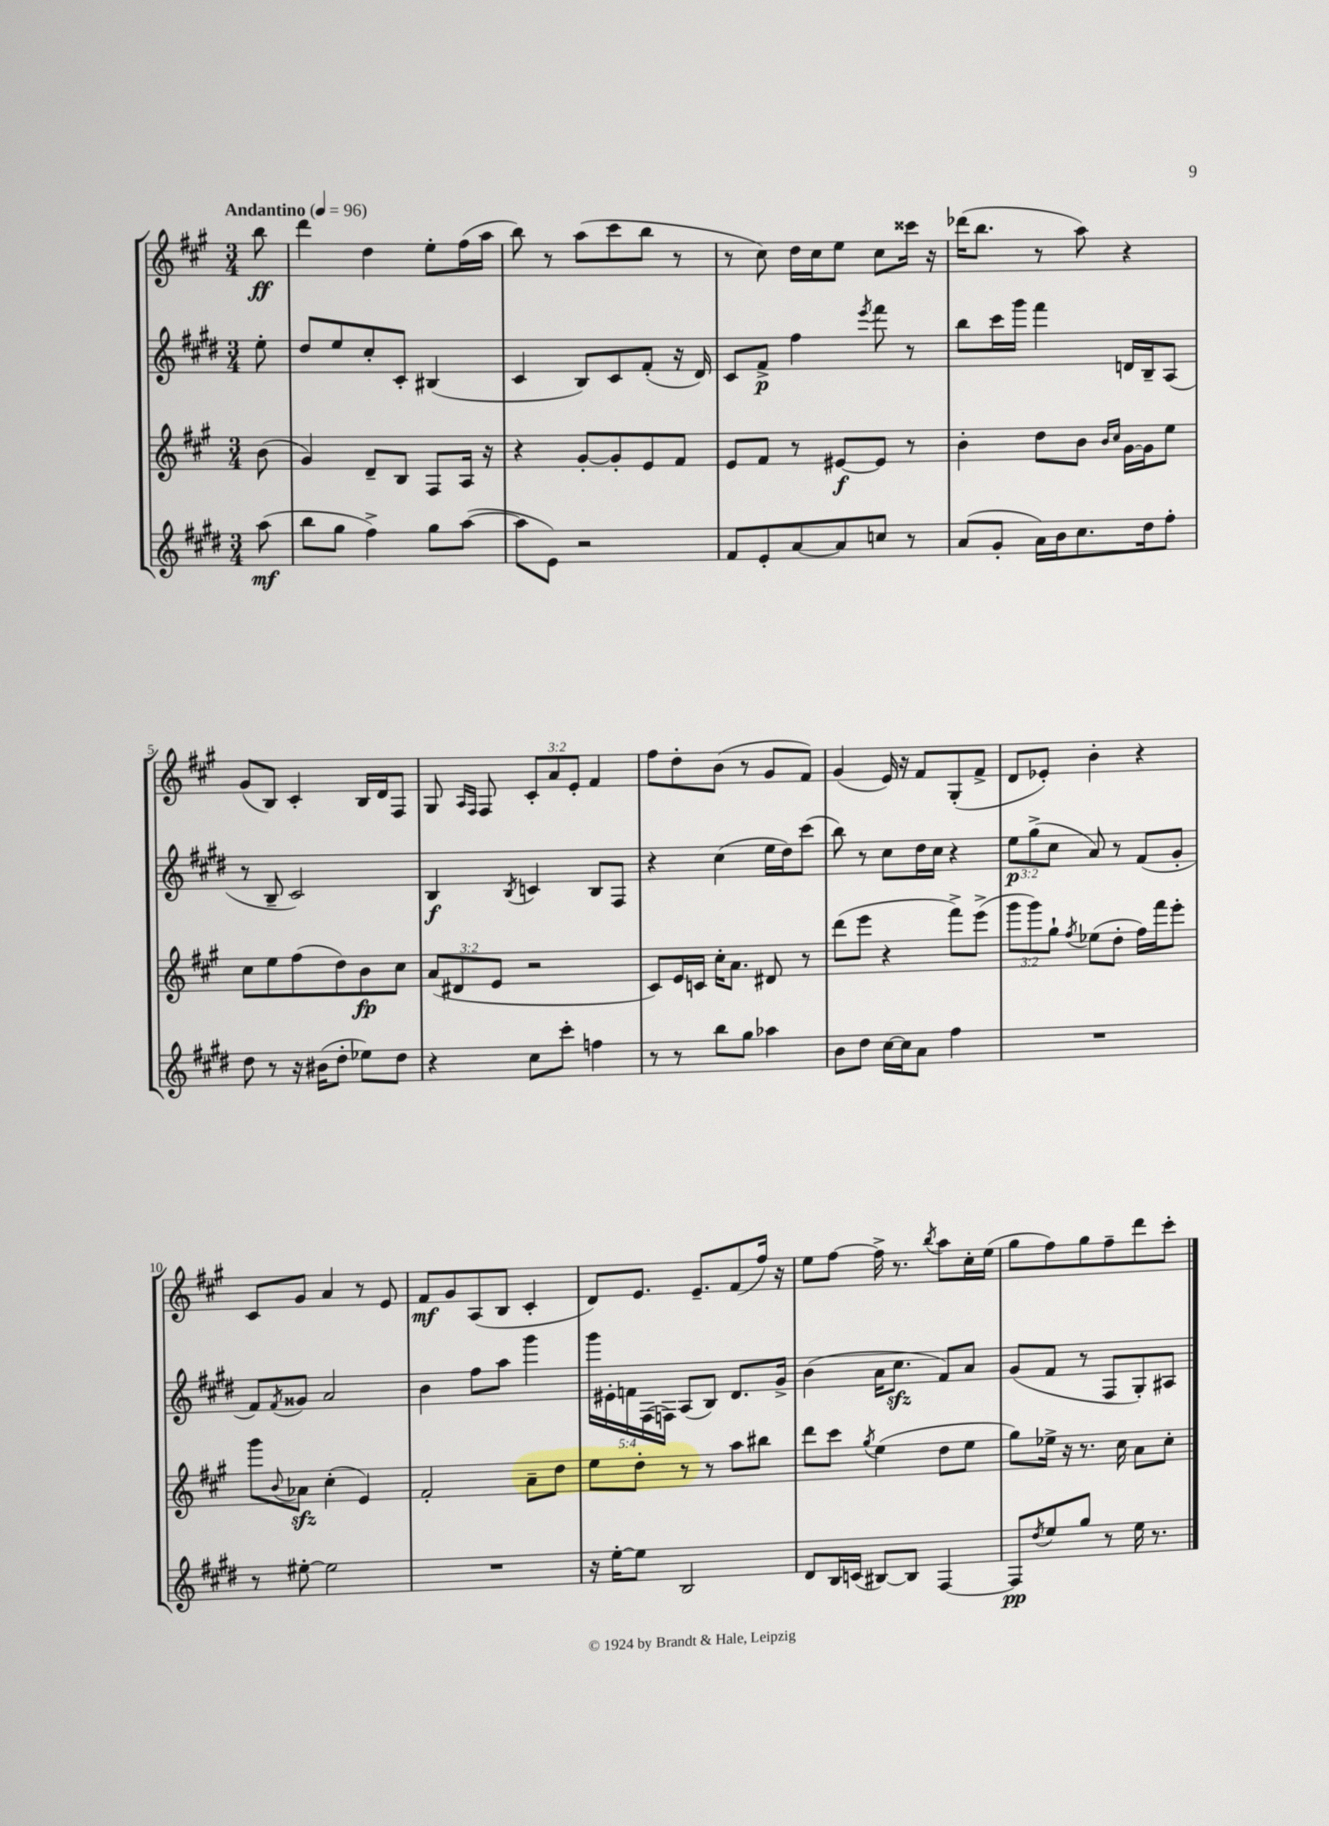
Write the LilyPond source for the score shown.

<<
\new StaffGroup <<
\new Staff = "s0" {
    \clef treble \key a \major \numericTimeSignature \time 3/4 \override Staff.TupletNumber.text = #tuplet-number::calc-fraction-text \partial 8 \tempo "Andantino" 4 = 96
    b''8\ff |
    d'''4 d''4 e''8-. fis''16( a''16 |
    b''8) r8 a''8( cis'''8 b''8 r8 |
    r8 cis''8) d''16 cis''16 e''8 cis''8 cisis'''16 r16 |
    des'''16( b''8. r8 a''8) r4 |
    gis'8( b8) cis'4-. b16 d'16 fis8 |
    gis8 \grace { a16 fis16 } fis8 \tuplet 3/2 { cis'8-. a'8 e'8-. } fis'4 |
    fis''8 d''8-. b'8( r8 gis'8 fis'8) |
    gis'4( e'16) r16 fis'8 gis8-.( fis'8-> |
    d'8 ees'8-.) b'4-. r4 |
    cis'8 gis'8 a'4 r8 e'8 |
    fis'8\mf gis'8 a8( b8 cis'4-. |
    d'8) e'8. e'8.-- fis'8( fis''16) r16 |
    e''8 fis''8~ fis''16-> r8. \acciaccatura { b''8 } a''8 cis''16-. e''16( |
    gis''8 fis''8) gis''8 fis''8-- d'''8 cis'''8-. \bar "|." |
}
\new Staff = "s1" {
    \clef treble \key e \major \numericTimeSignature \time 3/4 \override Staff.TupletNumber.text = #tuplet-number::calc-fraction-text \partial 8
    e''8-. |
    dis''8 e''8 cis''8-. cis'8-. bis4( |
    cis'4 b8) cis'8 fis'8-.( r16 dis'16) |
    cis'8 fis'8->\p fis''4 \acciaccatura { e'''8 } fis'''8 r8 |
    b''8 cis'''16 gis'''16 fis'''4 d'16 b16-- a8( |
    r8 b8-- cis'2) |
    b4\f \acciaccatura { b8 } c'4 b8 fis8 |
    r4 cis''4( e''16 dis''16) cis'''8( |
    b''8) r8 cis''8 dis''16 cis''16 r4 |
    \tuplet 3/2 { e''8\p gis''8->( cis''8 } a'8) r8 fis'8( gis'8-. |
    fis'8) \acciaccatura { fis'8 } gisis'8 a'2 |
    b'4 fis''8 a''8 gis'''4 |
    \tuplet 5/4 { gis'''16 eis'16-. f'16 fis16( f16) } a8( b8) dis'8. gis'16-> |
    b'4( a'16 cis''8.\sfz fis'8) a'8 |
    gis'8( fis'8 r8 fis8 gis8-.) ais8 \bar "|." |
}
\new Staff = "s2" {
    \clef treble \key a \major \numericTimeSignature \time 3/4 \override Staff.TupletNumber.text = #tuplet-number::calc-fraction-text \partial 8
    b'8( |
    gis'4) d'8-- b8 fis8 a16 r16 |
    r4 gis'8~-. gis'8-. e'8 fis'8 |
    e'8 fis'8 r8 eis'8~\f eis'8 r8 |
    b'4-. d''8 b'8 \grace { b'16 cis''16 } gis'16~ gis'16 e''8 |
    cis''8 e''8 fis''8( d''8) b'8\fp cis''8 |
    \tuplet 3/2 { a'8( dis'8 e'8 } r2 |
    cis'8) e'16 c'16 cis''16-. a'8. dis'8 r8 |
    d'''8( e'''8 r4 fis'''8->) e'''8->( |
    \tuplet 3/2 { gis'''8 gis'''8) gis''8-! } \acciaccatura { fis''8 } ees''8( d''8-. fis''16) fis'''16 e'''8-. |
    gis'''8 \appoggiatura { b'8 } aes'8\sfz cis''4-.( e'4) |
    fis'2-. a'8-- d''8 |
    e''8 d''8-. r8 r8 a''8 bis''8 |
    d'''8 cis'''8 \acciaccatura { gis''8 } e''4( d''8 e''8 |
    gis''8) ees''16-> r16 r8. cis''16 a'8 cis''8-. \bar "|." |
}
\new Staff = "s3" {
    \clef treble \key e \major \numericTimeSignature \time 3/4 \partial 8
    a''8\mf( |
    b''8 gis''8 fis''4->) gis''8 a''8~( |
    a''8 e'8) r2 |
    fis'8 e'8-. a'8~ a'8 c''8 r8 |
    a'8( gis'8-. a'16) b'16 cis''8. dis''16 fis''8-. |
    dis''8 r8 r16 bis'16( dis''8-. ees''8) dis''8 |
    r4 cis''8 cis'''8-. f''4 |
    r8 r8 b''8 gis''8 aes''4 |
    b'8 dis''8 cis''16~ cis''16 a'8 fis''4 |
    R2. |
    r8 eis''8~-. eis''2 |
    R2. |
    r16 e''16~-. e''8 b2 |
    dis'8 b16 c'16( bis8~) bis8 fis4~ |
    fis8\pp \acciaccatura { dis''8 } e''8 gis''8 r8 e''16 r8. \bar "|." |
}
>>
>>
